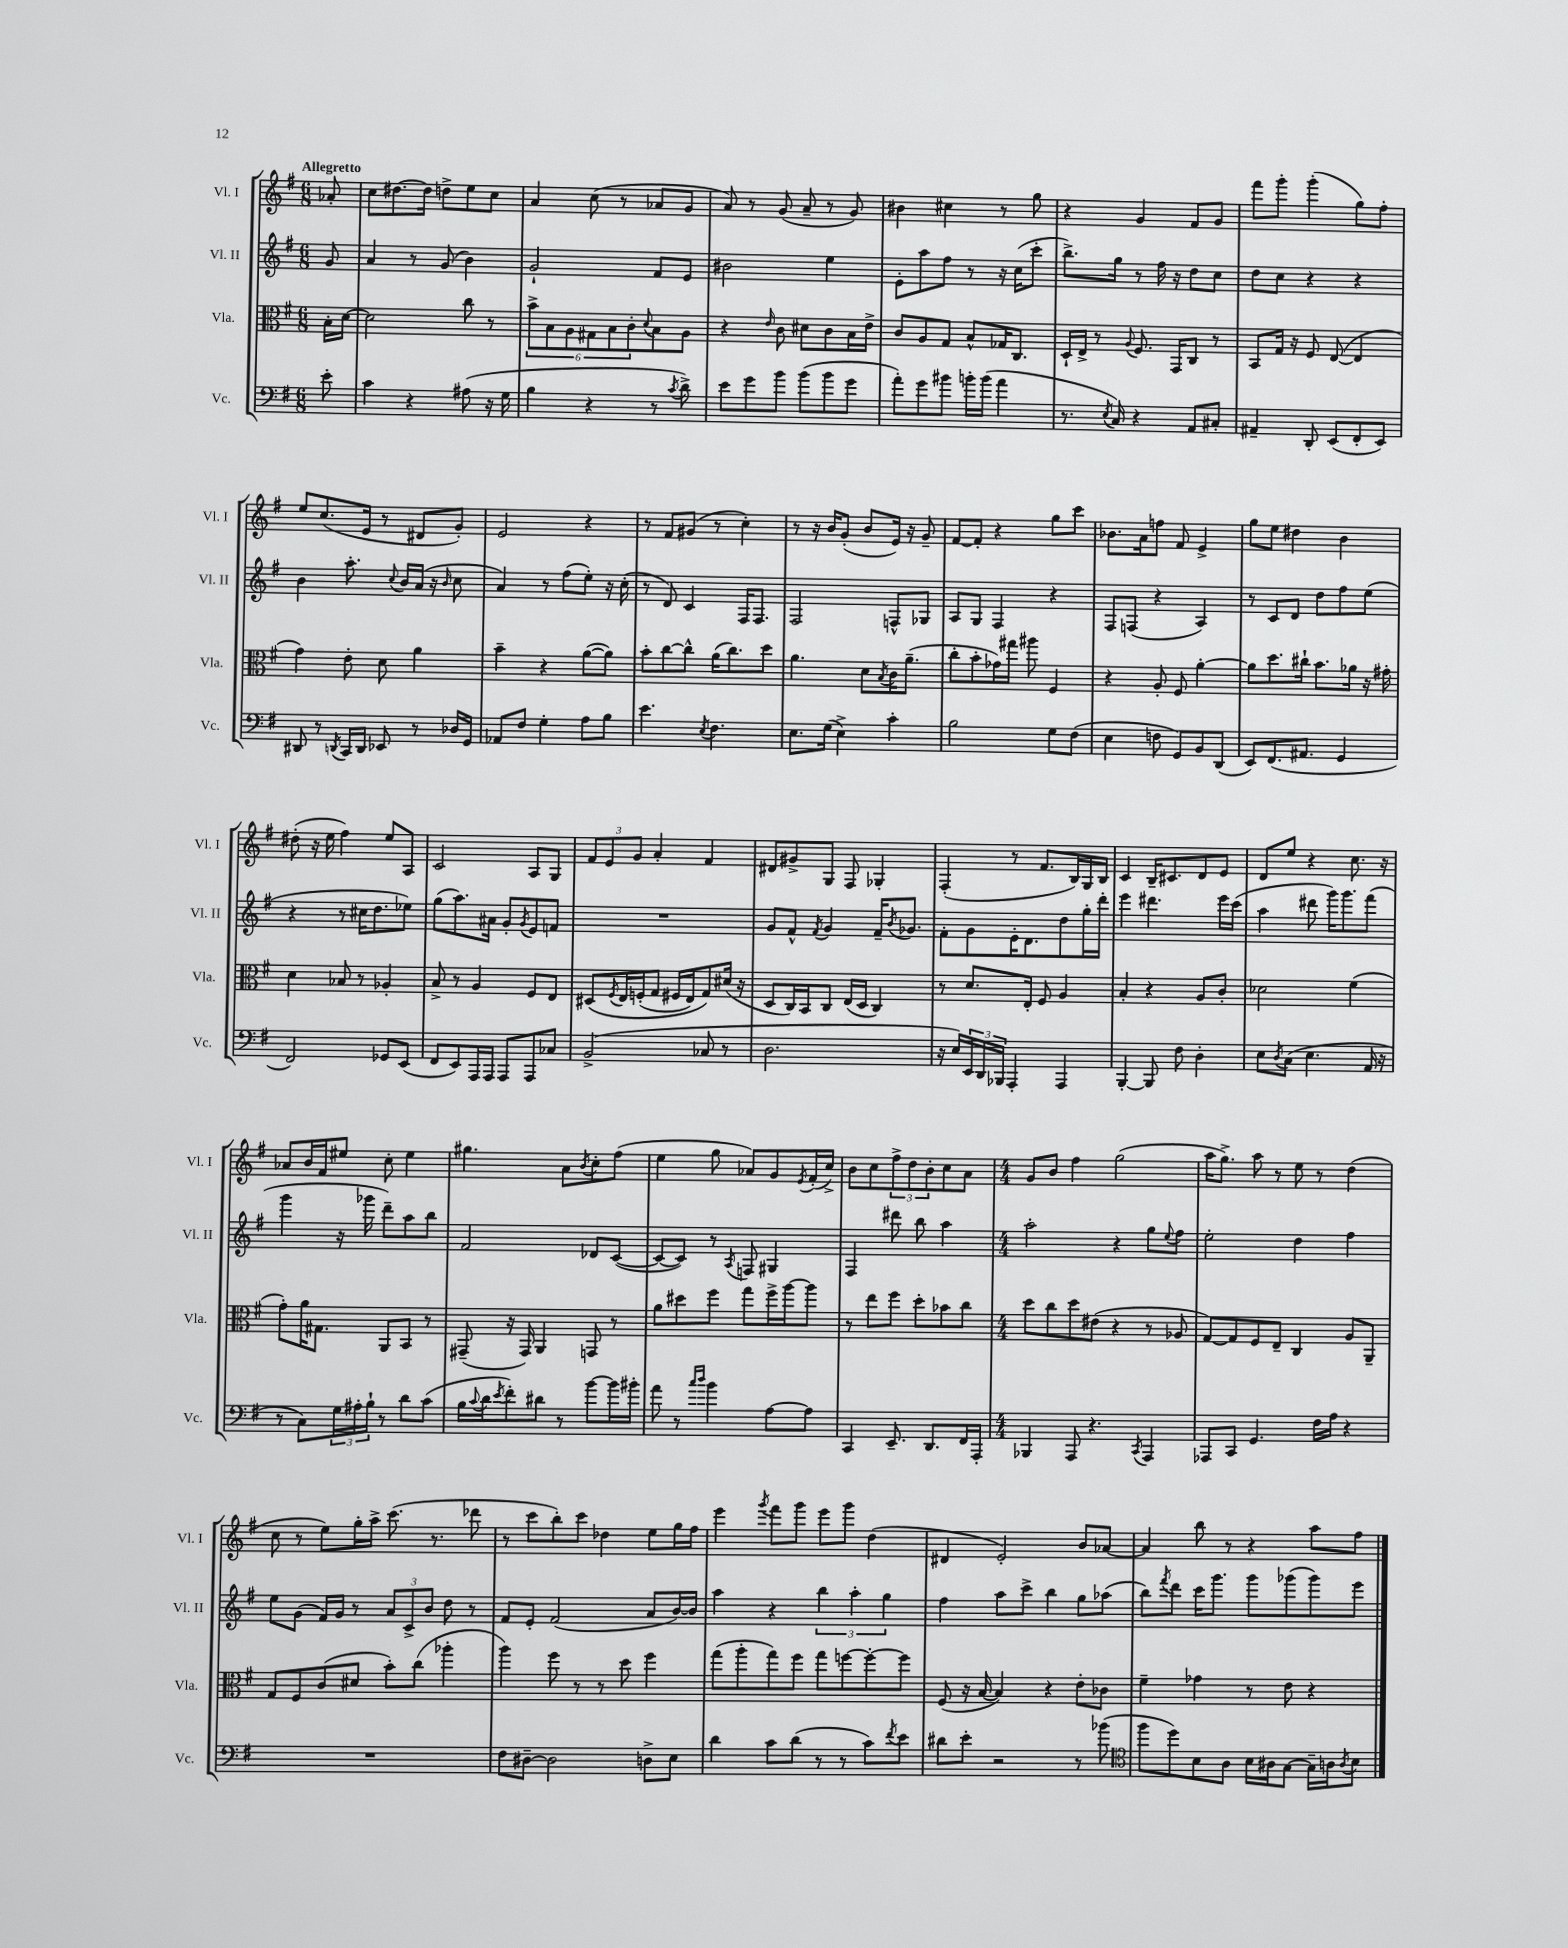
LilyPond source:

<<
\new StaffGroup <<
\new Staff = "s0" \with { instrumentName = "Vl. I" shortInstrumentName = "Vl. I" } {
    \clef treble \key g \major \numericTimeSignature \time 6/8 \partial 8 \tempo "Allegretto"
    aes'8-. |
    c''8 dis''8.~ dis''16 d''8-> e''8 c''8 |
    a'4 c''8( r8 aes'8 g'8 |
    a'8) r8 g'8( a'8-- r8 g'8) |
    bis'4 cis''4 r8 g''8 |
    r4 g'4 fis'8 g'8 |
    fis'''8 g'''8-. g'''4-.( g''8) fis''8-. |
    e''8 c''8.( e'16 r8 dis'8 g'8-.) |
    e'2 r4 |
    r8 fis'8 gis'8( r8 c''4-.) |
    r8 r16 b'16 g'8-.( b'8 e'16) r16 g'8-- |
    fis'8~ fis'8-. r4 g''8 c'''8 |
    bes'8. a'16 f''8 fis'8 e'4-> |
    g''8 e''8 dis''4 b'4 |
    dis''8-.( r16 e''16 fis''4) e''8 a8 |
    c'2 a8 g8 |
    \tuplet 3/2 { fis'8 e'8 g'8 } a'4-. fis'4 |
    dis'8 gis'8-> g8 fis8 ges4-. |
    fis4-.( r8 fis'8. b16) g16 b16 |
    c'4 b16-- cis'8. d'8 e'8 |
    d'8 e''8 r4 c''8. r16 |
    aes'8 b'16 fis'16 eis''8 c''8-. eis''4 |
    gis''4. a'8 \acciaccatura { b'8 } c''8-. fis''8( |
    e''4 g''8 aes'8) g'8 \acciaccatura { e'8 } fis'16-.( c''16->) |
    b'8 c''8 \tuplet 3/2 { fis''8-> d''8 b'8-. } c''8 a'8 |
    \numericTimeSignature \time 4/4 g'8 b'8 fis''4 g''2( |
    a''16 g''8.->) a''8 r8 e''8 r8 d''4( |
    c''8 r8 e''8) g''16-. a''16-> c'''8.( r8. des'''8 |
    r8 c'''8 b''8-.) c'''8 des''4 e''8 g''16 fis''16 |
    e'''4 \acciaccatura { g'''8 } fis'''8 g'''8 e'''8 g'''8 d''4( |
    dis'4 e'2-.) b'8 aes'8~ |
    aes'4 b''8 r8 r4 a''8 fis''8 \bar "|." |
}
\new Staff = "s1" \with { instrumentName = "Vl. II" shortInstrumentName = "Vl. II" } {
    \clef treble \key g \major \numericTimeSignature \time 6/8 \partial 8
    g'8 |
    a'4 r8 g'8( b'4) |
    g'2-! fis'8 e'8 |
    bis'2 e''4 |
    e'8-. a''8 fis''8 r8 r16 c''16( c'''8-. |
    b''8.->) g''16 r8 fis''16 r16 d''8 c''8 |
    d''8 c''8 r4 r4 |
    b'4 a''8.-. \appoggiatura { c''8 } b'16 a'16( r16 \grace { b'16 } c''8 |
    a'4) r8 fis''8( e''8-.) r16 c''16-.( |
    r8 d'8) c'4 fis16 fis8. |
    fis2 f8-^ ges8 |
    a8 g8 fis4 r4 |
    fis8 f8( r4 a4) |
    r8 c'8 d'8 d''8 fis''8 e''8( |
    r4 r8 cis''16 d''8. ees''8) |
    g''8( a''8.) ais'16 g'8-. \acciaccatura { g'8 } e'8 f'8 |
    R2. |
    g'8 fis'8-^ \acciaccatura { fis'8 } g'4 fis'16-- \acciaccatura { b'8 } ges'8. |
    fis'8-. g'8 e'16-. d'8. d''8 g''16-. d'''16-. |
    e'''4 dis'''4. e'''16 c'''16( |
    a''4 dis'''8 g'''16) g'''8. fis'''8( |
    g'''4 r16 ges'''16 d'''8--) a''8 b''8 |
    fis'2 des'8 c'8~( |
    c'8~ c'8) r8 \acciaccatura { a8 } f8 gis4 |
    fis4 dis'''8 b''8 a''4 |
    \numericTimeSignature \time 4/4 a''2-. r4 g''8 \appoggiatura { e''8 } fis''8 |
    e''2-. d''4 fis''4 |
    e''8 g'8( fis'16) g'16 r8 \tuplet 3/2 { a'8 c'8-> b'8 } d''8 r8 |
    fis'8 e'8-. fis'2( a'8 b'16~) b'16 |
    a''4 r4 \tuplet 3/2 { b''4 a''4-. g''4 } |
    fis''4 a''8 c'''8-> b''4 g''8 aes''8( |
    b''8) \acciaccatura { fis'''8 } d'''8 c'''16 g'''8. g'''8 ges'''8( ges'''8) e'''8 \bar "|." |
}
\new Staff = "s2" \with { instrumentName = "Vla." shortInstrumentName = "Vla." } {
    \clef alto \key g \major \numericTimeSignature \time 6/8 \partial 8
    b16-. d'16~ |
    d'2 c''8 r8 |
    \tuplet 6/4 { b'8-> b8 a8 gis8 b8 c'8-. } \appoggiatura { d'8 } b8 a8 |
    r4 \grace { e'16 } c'8 dis'8 c'8 b16 e'16-> |
    c'8 a8 g8 b8-^ ges16 c8. |
    d16-! e16-> r8 \appoggiatura { a8 } fis8. g,16 c8 r8 |
    b,8 g16 r16 fis8 e8~( e4 |
    g'4) e'8-. d'8 a'4 |
    b'4-- r4 a'8~( a'8) |
    b'8-. c''8~ c''8-^ a'16( c''8.) d''8 |
    a'4. d'8 \acciaccatura { b8 } c'16 a'8.--( |
    c''8-. b'8-. ges'16) gis''16 ais''8 fis4 |
    r4 a8-. fis8 a'4~-. |
    a'8 d''8. cis''16-! b'8. aes'16 r16 gis'16-. |
    d'4 bes8 r8 aes4-. |
    b8-> r8 a4 fis8 e8 |
    dis8\( \acciaccatura { fis8 } e16 f16-.( g8 fis16 e16) g8\) dis'16( r16 |
    d8 c16) b,16 c8 e16( d16 c4) |
    r8 d'8. e16-. fis8 a4 |
    b4-. r4 a8 c'8-. |
    des'2 fis'4( |
    g'8-.) a'16 gis8. a,8 b,8 r8 |
    gis,8--( r16 gis,16) a,4 g,8 r8 |
    a'8 dis''8 fis''8 g''8 fis''16-> a''16~ a''8 |
    r8 e''8 fis''8 d''8-. bes'8 c''8 |
    \numericTimeSignature \time 4/4 d''8 c''8 d''8 eis'8( r4 r8 aes8 |
    g8~) g8 fis8 e8-- c4 a8 a,8-- |
    g8 fis8 c'8( dis'8 b'8-.) c''8( aes''4-. |
    a''4) fis''8 r8 r8 d''8 fis''4 |
    g''8( a''8-. g''8) fis''8 g''8 f''8~ f''8~-. f''8 |
    fis8( r16 b16~ b4) r4 e'8-. ces'8 |
    fis'4-- ges'4 r8 e'8 r4 \bar "|." |
}
\new Staff = "s3" \with { instrumentName = "Vc." shortInstrumentName = "Vc." } {
    \clef bass \key g \major \numericTimeSignature \time 6/8 \partial 8
    e'8-. |
    c'4 r4 ais8( r16 g16 |
    b4 r4 r8 \acciaccatura { c'8 } d'8->) |
    e'8 g'8 b'8 b'8( b'8 g'8 |
    a'8-.) g'8 bis'8 b'16-. b'16( a'4 |
    r8. \acciaccatura { e8 } c16) r4 a,8 cis8-. |
    ais,4-- d,8-. e,8( fis,8-. e,8) |
    dis,8 r8 \acciaccatura { d,8 } c,16 d,16 ees,8 r8 des16 g,16 |
    aes,8 fis8 g4-. a8 b8 |
    e'4. \acciaccatura { e8 } fis4. |
    e8. g16( e4->) c'4-. |
    b2 g8 fis8( |
    e4 f8 g,8) b,8 d,8( |
    e,8) fis,8.( ais,8. g,4 |
    fis,2) ges,8 e,8( |
    fis,8 e,8) a,,16 a,,16 a,,8 a,,8 ces8 |
    b,2->( ces8 r8 |
    d2. |
    r16 e16) \tuplet 3/2 { e,16 d,16 bes,,16 } a,,4-. a,,4 |
    b,,4~-. b,,8 fis8 d4-. |
    e8 \acciaccatura { d8 } c8( e4. a,16 r16 |
    r8 c8) \tuplet 3/2 { g16 ais16-. b16-! } r8 d'8 c'8( |
    b16 \appoggiatura { c'8 } d'16 \acciaccatura { e'8 } fis'8-.) dis'8 r8 b'8~ b'16 bis'16-. |
    a'8 r8 \grace { c''16 d''16 } b'4 a8~ a8 |
    c,4 e,8.-- d,8. fis,16 a,,16-. |
    \numericTimeSignature \time 4/4 bes,,4 a,,8 r4. \acciaccatura { c,8 } a,,4 |
    aes,,8 c,8 g,4. fis16 a16 r4 |
    R1 |
    fis8 dis8~-- dis2 d8-> e8 |
    d'4 c'8 d'8( r8 r8 c'8) \acciaccatura { fis'8 } e'8 |
    dis'8 e'8-. r2 r8 bes'8( |
    \clef tenor fis''8 d''8) b8 a8 b16 ais16 g8~ g16-- a16 \acciaccatura { a8 } b8 \bar "|." |
}
>>
>>
\layout { \context { \Score \remove "Bar_number_engraver" } }
